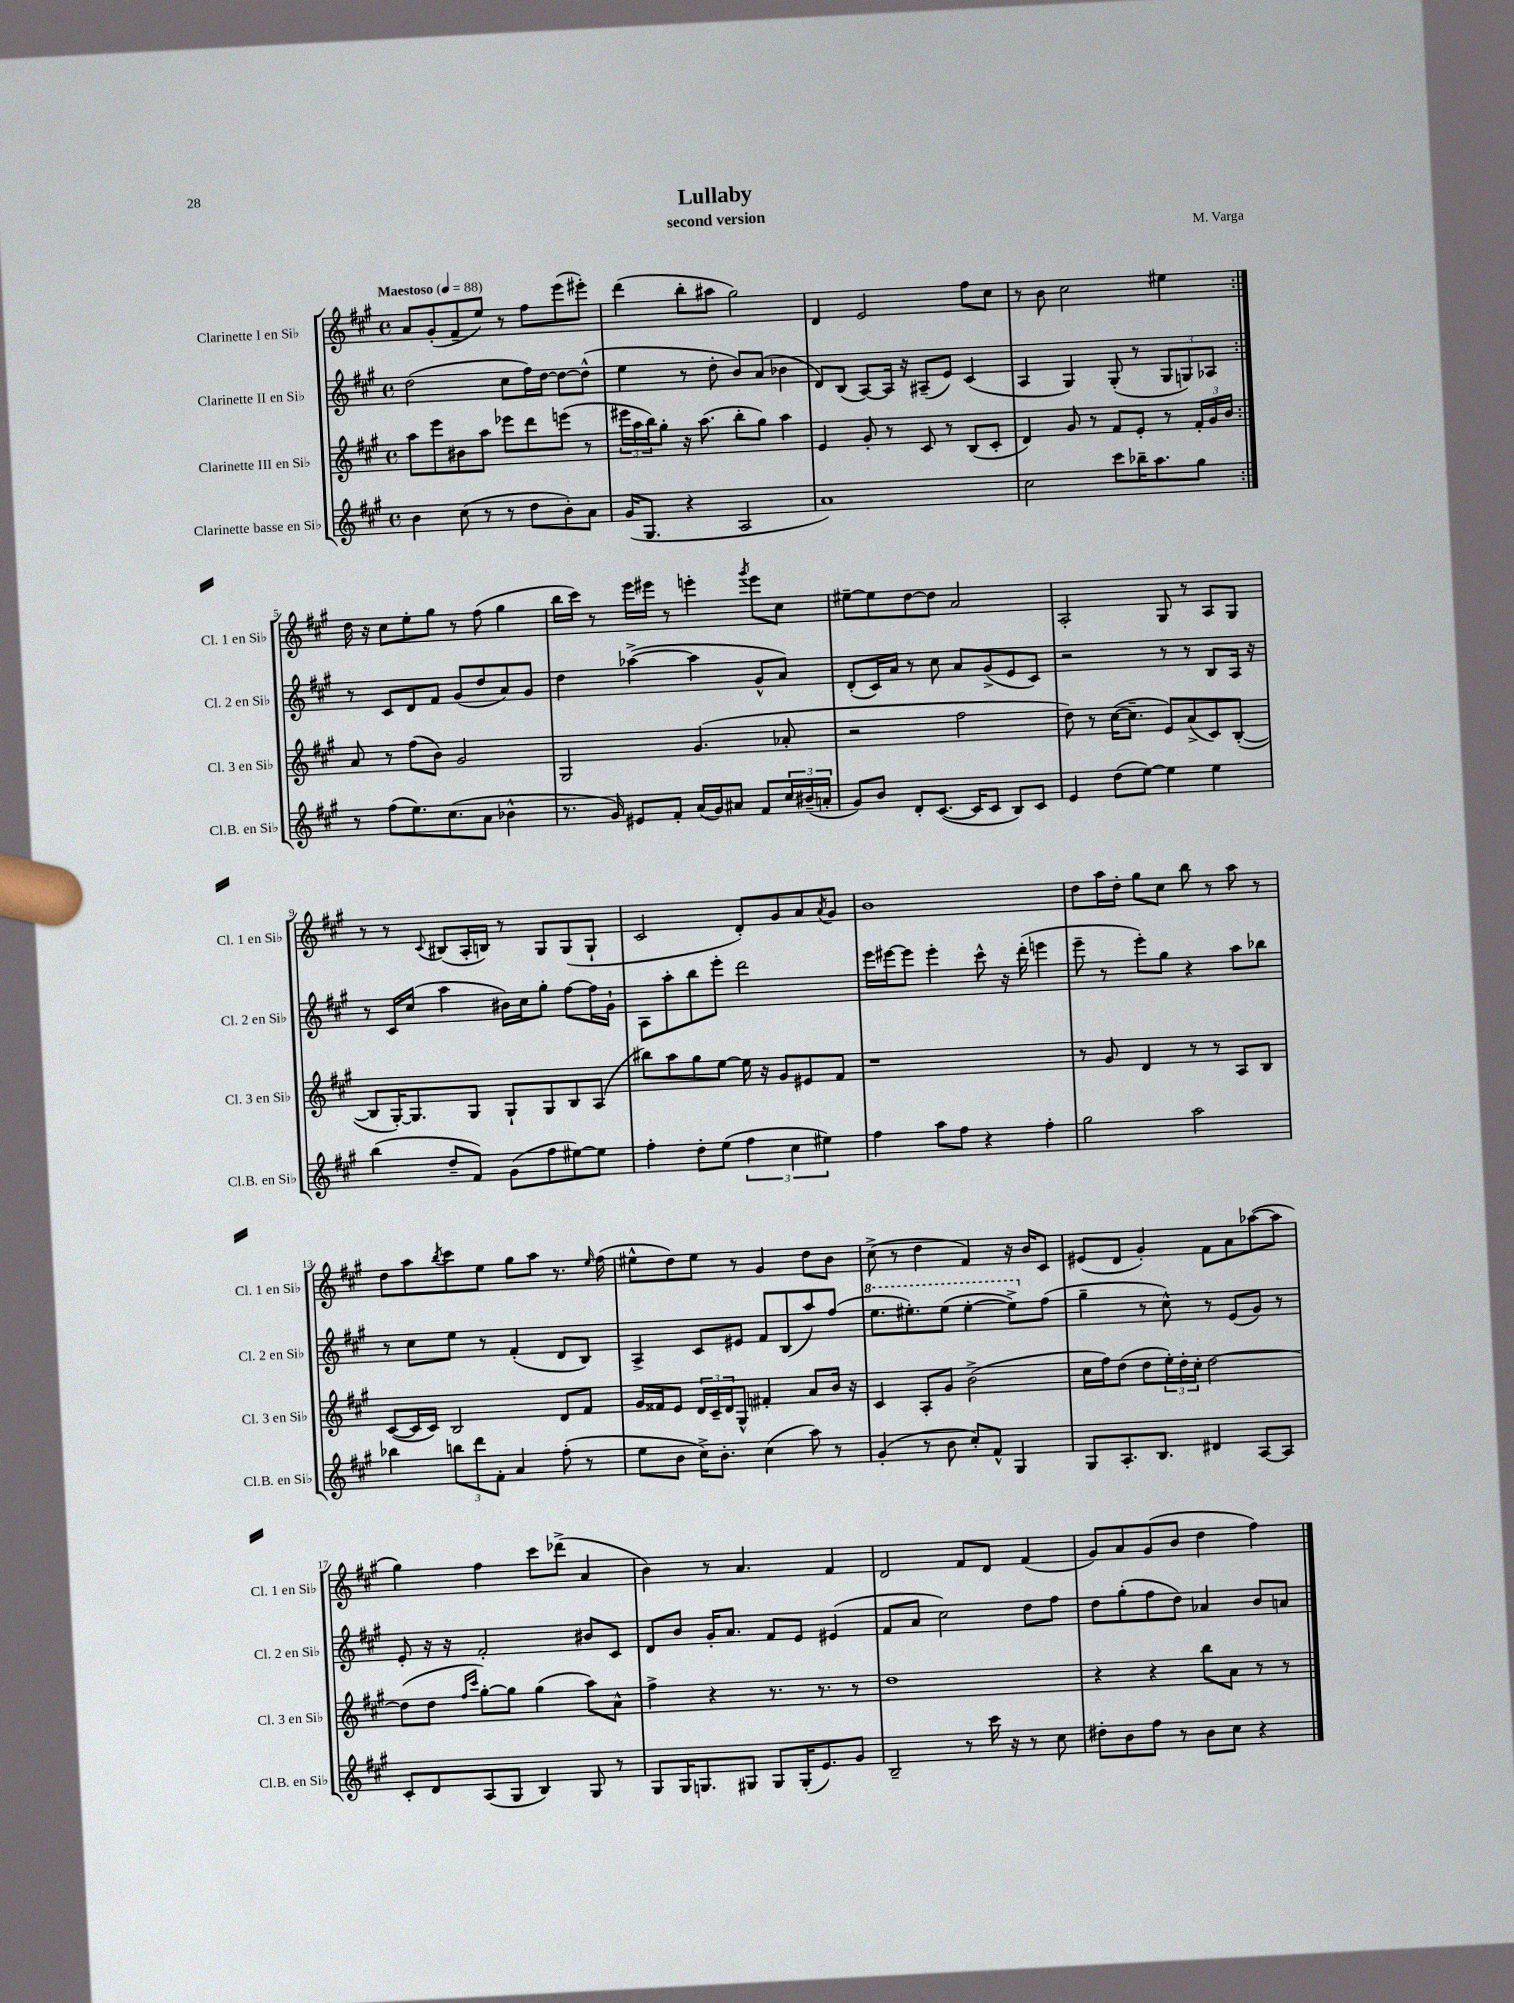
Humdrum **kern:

**kern	**kern	**kern	**kern
*part4	*part3	*part2	*part1
*staff4	*staff3	*staff2	*staff1
*I"Clarinette basse en Si♭	*I"Clarinette III en Si♭	*I"Clarinette II en Si♭	*I"Clarinette I en Si♭
*I'Cl.B. en Si♭	*I'Cl. 3 en Si♭	*I'Cl. 2 en Si♭	*I'Cl. 1 en Si♭
*clefG2	*clefG2	*clefG2	*clefG2
*k[f#c#g#]	*k[f#c#g#]	*k[f#c#g#]	*k[f#c#g#]
*M4/4	*M4/4	*M4/4	*M4/4
*met(c)	*met(c)	*met(c)	*met(c)
*MM88	*MM88	*MM88	*MM88
=1	=1	=1	=1
!	!	!	!LO:TX:a:B:t=Maestoso
4b\	8aa\L	(2dd\	8a/L
.	8eee\	.	(8g#'/
(8cc#\	8b#X\	.	8f#~/
8r	8aa\J	.	8ee/J)
8r	8eee-X\L	8cc#\L	8r
8dd\L	8ddd\	16ff#\L)	8ff#\L
.	.	[16dd\JJ	.
8b'\)	(8eeen\J	8dd\L_	(8eee\
8a\J	8r	(8dd^^\J]	8eee#X'\J)
=2	=2	=2	=2
(16g#/KL	24eee#X\LL	4ee\	(4ddd\
.	24aa\	.	.
8.G#/J	.	.	.
.	24bb\J)	.	.
.	8gg#'\J	.	.
4r	16r	8r	8bb'\L
.	(8.aa\	.	.
.	.	8dd'\	8aa#X\J
2A/	8bb'\L	8b/L)	2gg#\)
.	8gg#\J)	(8a/J	.
.	4aa\	4b-X\	.
=3	=3	=3	=3
1a)	4e/	8d/L)	4d/
.	.	(8B/J	.
.	8g#'/	[8A/L)	2e/
.	8r	16A/Jk]	.
.	.	16r	.
.	8c#/	(8A#X~/L	.
.	8r	8e/J)	.
.	(8B/L	(4c#/	8ff#\L
.	8c#'/J	.	8cc#\J
=4	=4	=4	=4
2cc#\	4d/)	4A/	8r
.	.	.	8b\
.	8g#/	4G#/)	2cc#\
.	8r	.	.
8ccc#\L	8f#/L	(8G#'/	.
16bb-X~\K	8e'/J	8r	.
8.aa\	.	.	.
.	8r	12G#/L	4ee#X\
.	.	12Gn/)	.
8gg#\J	24f#'/LL	.	.
.	24g#/	12A-X/J	.
.	24b/JJ	.	.
!!LO:LB:g=z
=5:|!	=5:|!	=5:|!	=5:|!
8r	8a/	8r	16dd\
.	.	.	16r
(8ff#\L	8r	8c#/L	8cc#\L
8.ee\)	(8ff#\L	8d/	8ee'\
.	8b\J)	8f#/J	8gg#\J
(8.cc#\	.	.	.
.	2g#/	(8g#/L	8r
8a\J	.	8dd/	(8ff#\
4b-X^^\	.	8a/)	4gg#\
.	.	8g#/J	.
=6	=6	=6	=6
8.r	2G#/	4dd\	16bb\LL
.	.	.	16ccc#\JJ)
.	.	.	8r
16g#/)	.	.	.
8e#X/L	.	([4aa-X^\	16eee\LL
.	.	.	16eee#X\JJ
8f#'/J	.	.	8r
(16a/LL	(4.g#/	4aa-\]	4eeen'\
16g#/J)	.	.	.
8a#X/J	.	.	.
.	.	.	8qggg#/
8f#/L	.	8g#^^/L	8eee\L
24cc#/L	8a-X'/	8a/J)	8cc#\J
(24b#X~/	.	.	.
24an'/JJ	.	.	.
=7	=7	=7	=7
8g#/L)	2r	(8d'/L	[8ee#X~\L
8b/J	.	16c#/L)	8ee#\]
.	.	16a/JJ	.
8d'/L	.	8r	[8dd\
([8.c#/J	.	8cc#\	8dd\J]
.	2ff#\	8a/L	2a/
16c#/KL]	.	.	.
8c#/J	.	(8g#^/	.
8B/L)	.	8e/	.
8c#/J	.	8c#/J)	.
=8	=8	=8	=8
4e/	8dd\)	2r	2A'/
.	8r	.	.
(8dd\L	([16cc#\KL	.	.
.	8.cc#~\J]	.	.
[8ee\J)	.	.	.
4ee\]	8e/L)	8r	8G#/
.	(8a^/	8r	8r
4ee\	8c#/)	8B/L	8A/L
.	([8B'/J	16A/Jk	8G#/J
.	.	16r	.
!!LO:LB:g=z
=9	=9	=9	=9
(4bb\	8B/L]	8r	8r
.	[16G#'/K)	16c#/LL	8r
.	8.G#/]	(16cc#/JJ	.
.	.	.	8qqc#/
8dd~/L	.	4aa\	(8B#X/L
8f#/J)	8G#/J	.	16A'/L
.	.	.	16Bn/JJ)
(8g#\L	8G#`/L	16b#X\LL)	8r
.	.	16cc#\J	.
8ff#\	8G#/	8gg#'\J	8G#/L
[8ee#X\)	8B/	[8ff#\L	(8G#/
8ee#\J]	(8A/J	16ff#\L]	8G#`/J
.	.	16g#`\JJ	.
=10	=10	=10	=10
4ff#'\	8bb#X\L)	8A\L	2c#/
.	8aa\	8aa'\	.
8dd'\L	8gg#\	8bb\	.
(8ee\J	[8ee\J	8eee'\J	.
6ff#\	16ee\]	2ddd\	8d'/L)
.	16r	.	.
.	8g#/L	.	8g#/
6cc#\	.	.	.
.	8e#X/	.	8a/
6ee#X\)	.	.	.
.	.	.	8qa/
.	8f#/J	.	8g#/J
=11	=11	=11	=11
4ff#\	1r	16eee\LL	1b
.	.	[16eee#X\J	.
.	.	8eee#\J]	.
8aa\L	.	4eee#'\	.
8ff#\J	.	.	.
4r	.	8ccc#^^\	.
.	.	16r	.
.	.	(16ddd'\	.
4ff#'\	.	4eeen\	.
=12	=12	=12	=12
2gg#\	8r	8eee~\	8dd\L
.	8g#/	8r	16aa\L
.	.	.	16dd'\JJ
.	4d/	8eee'\L)	8gg#\L
.	.	8gg#\J	8cc#\J
2aa\	8r	4r	8bb\
.	8r	.	8r
.	8A/L	8aa\L	8aa\
.	8B/J	8bb-X\J	8r
!!LO:LB:g=z
=13	=13	=13	=13
4bb-X\	([8c#/L	8r	8dd\L
.	16c#/L]	8cc#\L	8aa\
.	16c#/JJ)	.	.
.	.	.	8qbb/
12bbn\L	2B/	8ee\J	8ccc#\
12ddd\	.	.	.
.	.	8r	8ee\J
12f#'\J	.	.	.
4a/	.	(4f#'/	8gg#\L
.	.	.	8aa\J
(8ff#'\	8d/L	8d/L	8.r
8r	8f#/J	8B/J)	.
.	.	.	16qqee/
.	.	.	(16ff#\
=14	=14	=14	=14
8ee\L	16g#/LL	4A^/	8ee#X^^\L
.	16f##X/J	.	.
8b\J	8e/J	.	8dd\)
16cc#^\KL)	24d/LL	8c#/L	8ee#\J
.	24c#~/	.	.
8.b'\J	.	.	.
.	24d/J	.	.
.	8G#^^/J	8e#X/J	8r
(4cc#\	4f#X'/	8f#/L	4g#/
.	.	(8B/	.
8aa\)	8a/L	8aa/)	8dd\L
8r	16b/Jk	(8ff#/J	8b\J
.	16r	.	.
=15	=15	=15	=15
*	*	*8va	*
(4g#'/	4c#/	8.eee\L	(8cc#^\
.	.	.	8r
.	.	8.eee#X'\)	.
8r	8A'/L	.	4dd\
8b\	8g#/J	(8eee#\J	.
8cc#'/L)	(2b^\	[4eee#'\	4f#/)
8f#^^/J	.	.	.
4G#/	.	8eee#^\L])	16r
.	.	.	16b/KL
*	*	*X8va	*
.	.	(8ff#\J	8c#/J
=16	=16	=16	=16
8G#/L	16cc#\LL	4gg#~\	(8e#X/L
.	16ff#\J)	.	.
8.A'/	(8dd\J	.	8d/J
.	8dd\L	8r	4g#'/)
8.B/J	.	.	.
.	24ee'\L)	8cc#^^\)	.
.	24dd'\	.	.
.	24cc#'\JJ	.	.
4d#X/	[2dd\	8r	8f#\L
.	.	(8e/L	8a\
[8A/L	.	8g#/J)	([8aa-X\
8A/J]	.	8r	8aa-\J]
!!LO:LB:g=z
=17	=17	=17	=17
8c#'/L	(8dd\L]	8e'/	4gg#\)
8d/	8dd\J	16r	.
.	.	16r	.
.	16qqff#/LL	.	.
.	16qqccc#/JJ	.	.
(8A/	[8gg#'\L)	2f#'/	4ff#\
8G#/J	8gg#\J]	.	.
4B/)	(4gg#\	.	8ccc#\L
.	.	.	(8ddd-X^\J
8G#/	8aa\L)	8b#X/L	4a/
8r	8a^^\J	8c#/J	.
=18	=18	=18	=18
8G#/L	4ff#^\	8d/L	4b\)
16G#/K	.	8b/J	.
8.Gn/	.	.	.
.	4r	16g#'/KL	8r
.	.	8.a/J	.
8G#X/J	.	.	4.a/
8G#/L	8.r	8f#/L	.
(16G#'/K	.	8e/J	.
8.e/)	8.r	.	.
.	.	(4e#X/	4f#/
8g#/J	8r	.	.
=19	=19	=19	=19
2B~/	1dd	8f#/L	2d/
.	.	8a/J	.
.	.	2cc#\)	.
8r	.	.	8f#/L
16ccc#\	.	.	8d/J
16r	.	.	.
8r	.	8dd\L	(4f#/
8cc#\	.	8ff#\J	.
=20	=20	=20	=20
8dd#X'\L	4r	8dd\L	8g#/L)
8b\	.	(8gg#'\	8a/
8ff#\J	4r	8ff#\	(8g#/
8r	.	8dd\J)	8b/J
8b\L	8bb\L	4a-X/	4dd\
8cc#\J	8a\J	.	.
4r	8r	8b/L	4ff#\)
.	8r	8an/J	.
==	==	==	==
*-	*-	*-	*-
